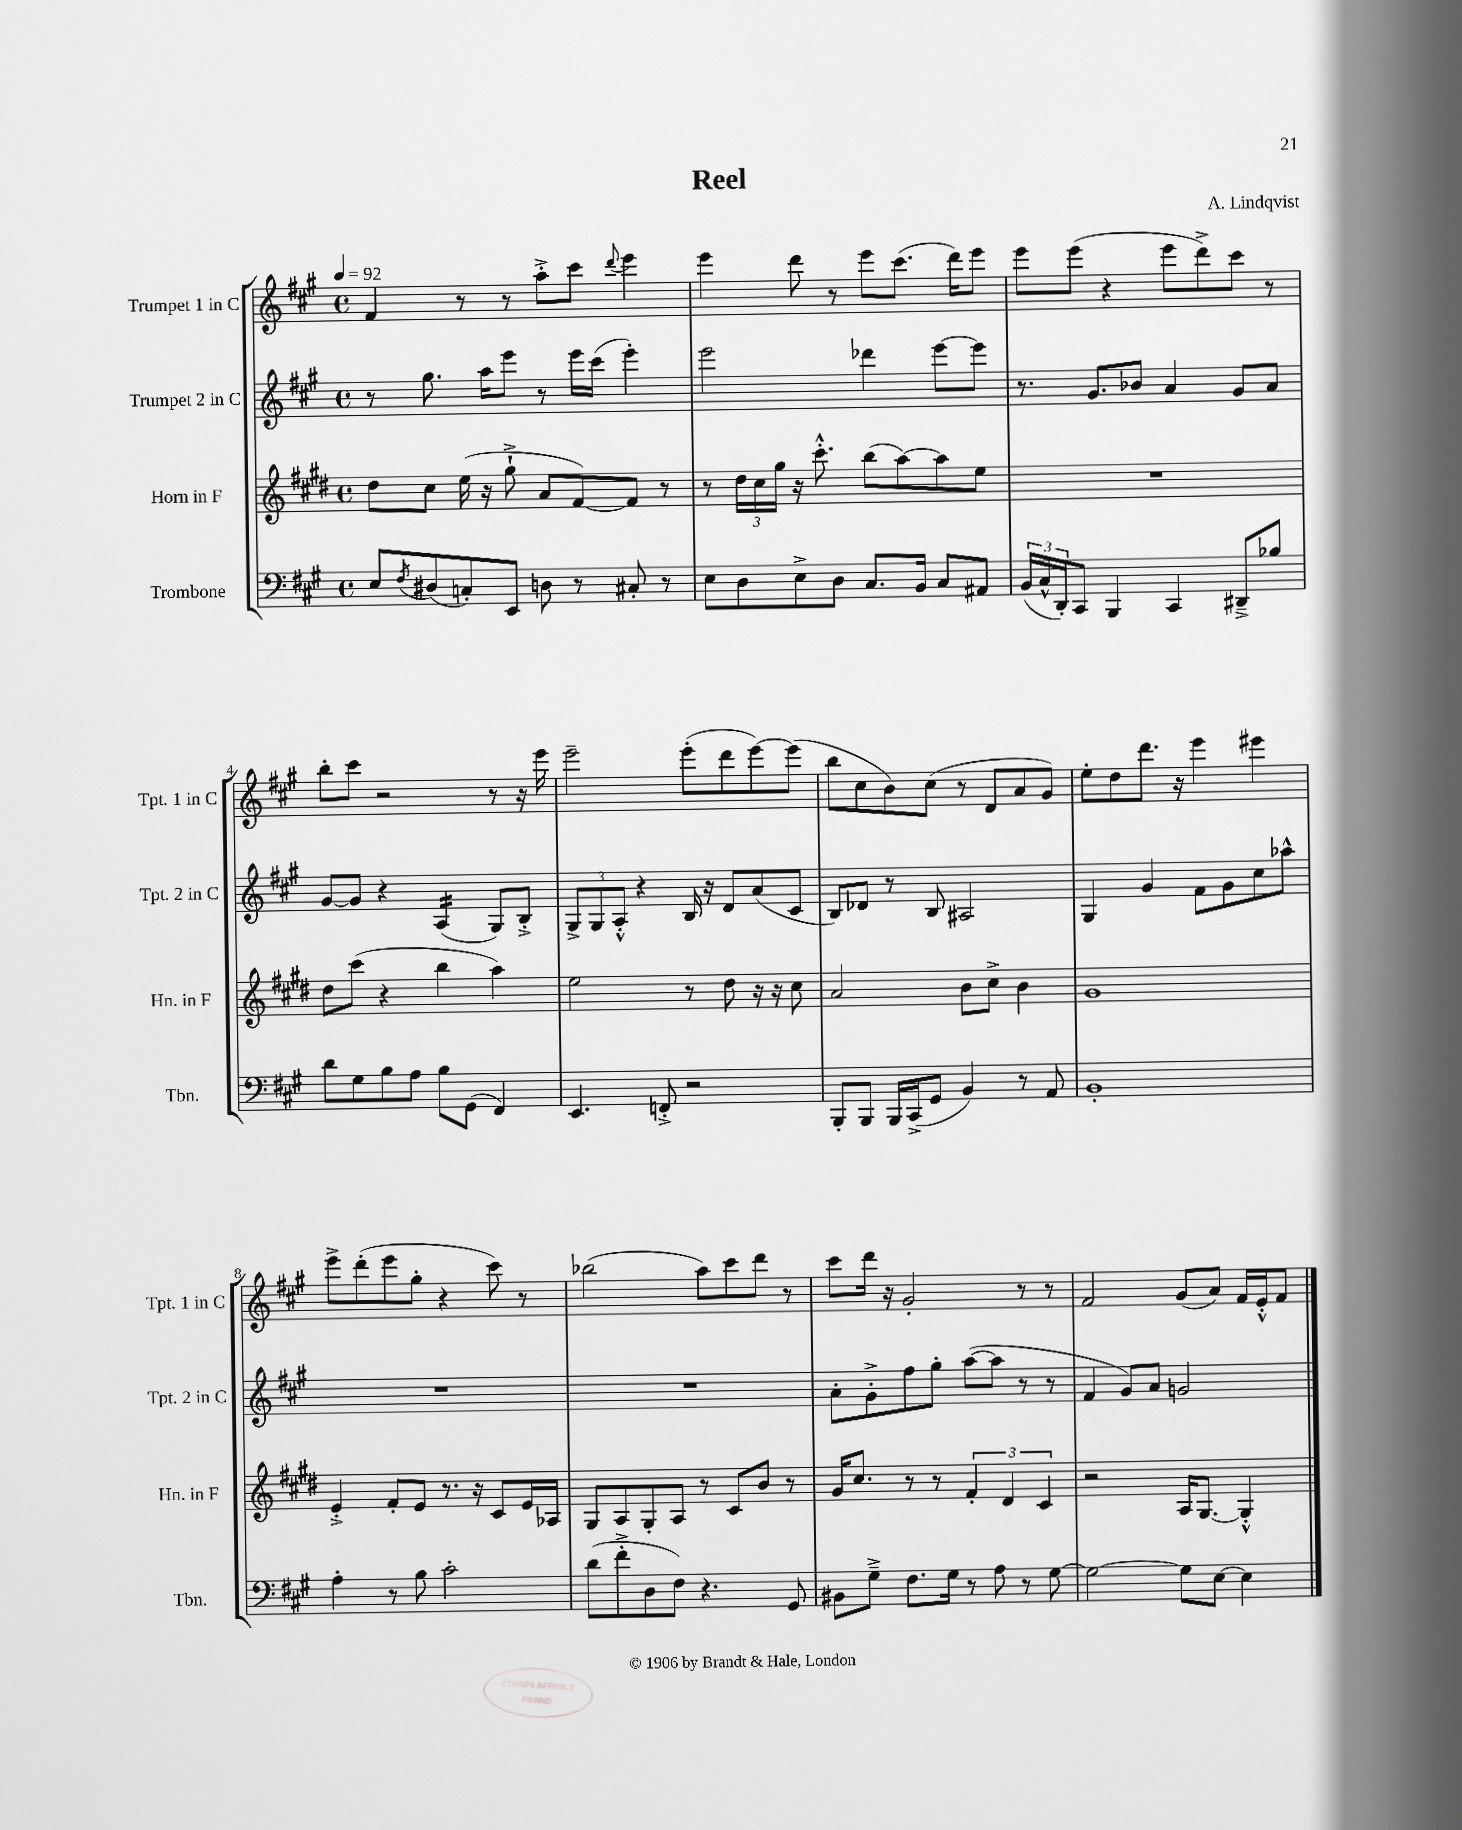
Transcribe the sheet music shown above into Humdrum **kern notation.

**kern	**kern	**kern	**kern
*staff4	*staff3	*staff2	*staff1
*clefF4	*clefG2	*clefG2	*clefG2
*k[f#c#g#]	*k[f#c#g#d#]	*k[f#c#g#]	*k[f#c#g#]
*M4/4	*M4/4	*M4/4	*M4/4
*met(c)	*met(c)	*met(c)	*met(c)
*MM92	*MM92	*MM92	*MM92
8E/L	8dd#\L	8r	4f#/
8qF#/	.	.	.
(8D#/	8cc#\J	8.gg#\	.
8C'/)	(16ee\	.	8r
.	16r	16aa\LK	.
8EE/J	8gg#`^\	8eee\J	8r
8D\	8a/L	8r	8aa'^\L
8r	[8f#/)	16eee\LL	8ccc#\J
.	.	(16ccc#\JJ	.
.	.	.	8qqddd/
8C#'/	8f#/]J	4eee'\)	4eee\
8r	8r	.	.
=	=	=	=
8E\L	8r	2eee\	4eee\
8D\	24dd#\LL	.	.
.	24cc#\	.	.
.	24gg#\JJ	.	.
8E^\	16r	.	8ddd\
.	8.ccc#'^^\	.	.
8D\J	.	.	8r
8.C#/L	(8bb\L	4ddd-\	8eee\L
.	[8aa\)	.	(8.ccc#\J
16BB/Jk	.	.	.
8C#/L	8aa\]	[8eee\L	.
.	.	.	16ddd\LK)
8AA#/J	8ee\J	8eee\]J	8eee\J
=	=	=	=
(24BB/LL	1r	8.r	8eee\L
24C#^^/	.	.	.
24DD'/J)	.	.	.
8CC#/J	.	.	(8eee\J
.	.	8.g#/L	.
4BBB/	.	.	4r
.	.	8b-/J	.
4CC#/	.	4a/	8eee\L
.	.	.	8ddd^\)
8DD#~^/L	.	8g#/L	8ccc#\J
8B-/J	.	8a/J	8r
=	=	=	=
8d\L	8dd#\L	[8g#/L	8bb'\L
8G#\	(8ccc#\J	8g#/]J	8ccc#\J
8B\	4r	4r	2r
8A\J	.	.	.
8B\L	4bb\	(4A/	.
(8GG#\J	.	.	.
4FF#/)	4aa\)	8G#/L)	8r
.	.	8B'^/J	16r
.	.	.	16eee\
=	=	=	=
4.EE/	2ee\	12G#^/L	2eee~\
.	.	12G#/	.
.	.	12A'^^/J	.
.	.	4r	.
8FF'^/	.	.	.
2r	8r	16B/	(8eee'\L
.	.	16r	.
.	8dd#\	8d/L	8ddd\
.	16r	(8a/	[8eee\)
.	16r	.	.
.	8cc#\	8c#/J	(8eee\]J
=	=	=	=
8BBB'/L	2a/	8B/L)	8bb\L
8BBB/J	.	8d-/J	8cc#\
16BBB/LL	.	8r	8b\)
(16CC#^/J	.	.	.
8GG#/J	.	8B/	(8cc#\J
4BB/)	8b\L	2A#/	8r
.	8cc#^\J	.	8d/L
8r	4b\	.	8a/
8AA/	.	.	8g#/J)
=	=	=	=
1BB'	1g#	4G#/	8ee'\L
.	.	.	8dd\
.	.	4g#/	8.ddd\J
.	.	.	16r
.	.	8f#\L	4eee\
.	.	8g#\	.
.	.	8cc#\	4eee#\
.	.	8aa-^^\J	.
=	=	=	=
4A'\	4e'^/	1r	8eee^\L
.	.	.	(8ddd'\
8r	8f#'/L	.	8eee\
8B\	8e/J	.	8gg#'\J
2c#'\	8.r	.	4r
.	16r	.	.
.	8c#/L	.	8ccc#\)
.	16e/L	.	8r
.	16A-/JJ	.	.
=	=	=	=
(8d\L	8G#/L	1r	(2bb-\
8f#'^\	8A/	.	.
8D\	8G#'/	.	.
8F#\J)	8A/J	.	.
4.r	8r	.	8aa\L)
.	8c#/L	.	8ccc#\
.	8b/J	.	8ddd\J
8GG#/	8r	.	8r
=	=	=	=
8BB#\L	16g#/LK	8a'\L	8ccc#\L
.	8.cc#/J	.	.
8G#~^\J	.	8g#'^\	16ddd\Jk
.	.	.	16r
8.F#\L	8r	8ff#\	2g#'/
.	8r	8gg#'\J	.
16G#\Jk	.	.	.
8r	6f#'/	([8aa\L	.
8A\	.	8aa\]J	.
.	6d#/	.	.
8r	.	8r	8r
.	6c#/	.	.
[8G#\	.	8r	8r
=	=	=	=
2G#\_	2r	4f#/	2f#/
.	.	8g#/L)	.
.	.	8a/J	.
8G#\]L	16A/LK	2g/	(8g#/L
.	[8.G#/J	.	.
[8E\J	.	.	8a/J)
4E\]	4G#'^^/]	.	16f#/LL
.	.	.	16e'^^/J
.	.	.	8f#/J
==	==	==	==
*-	*-	*-	*-
